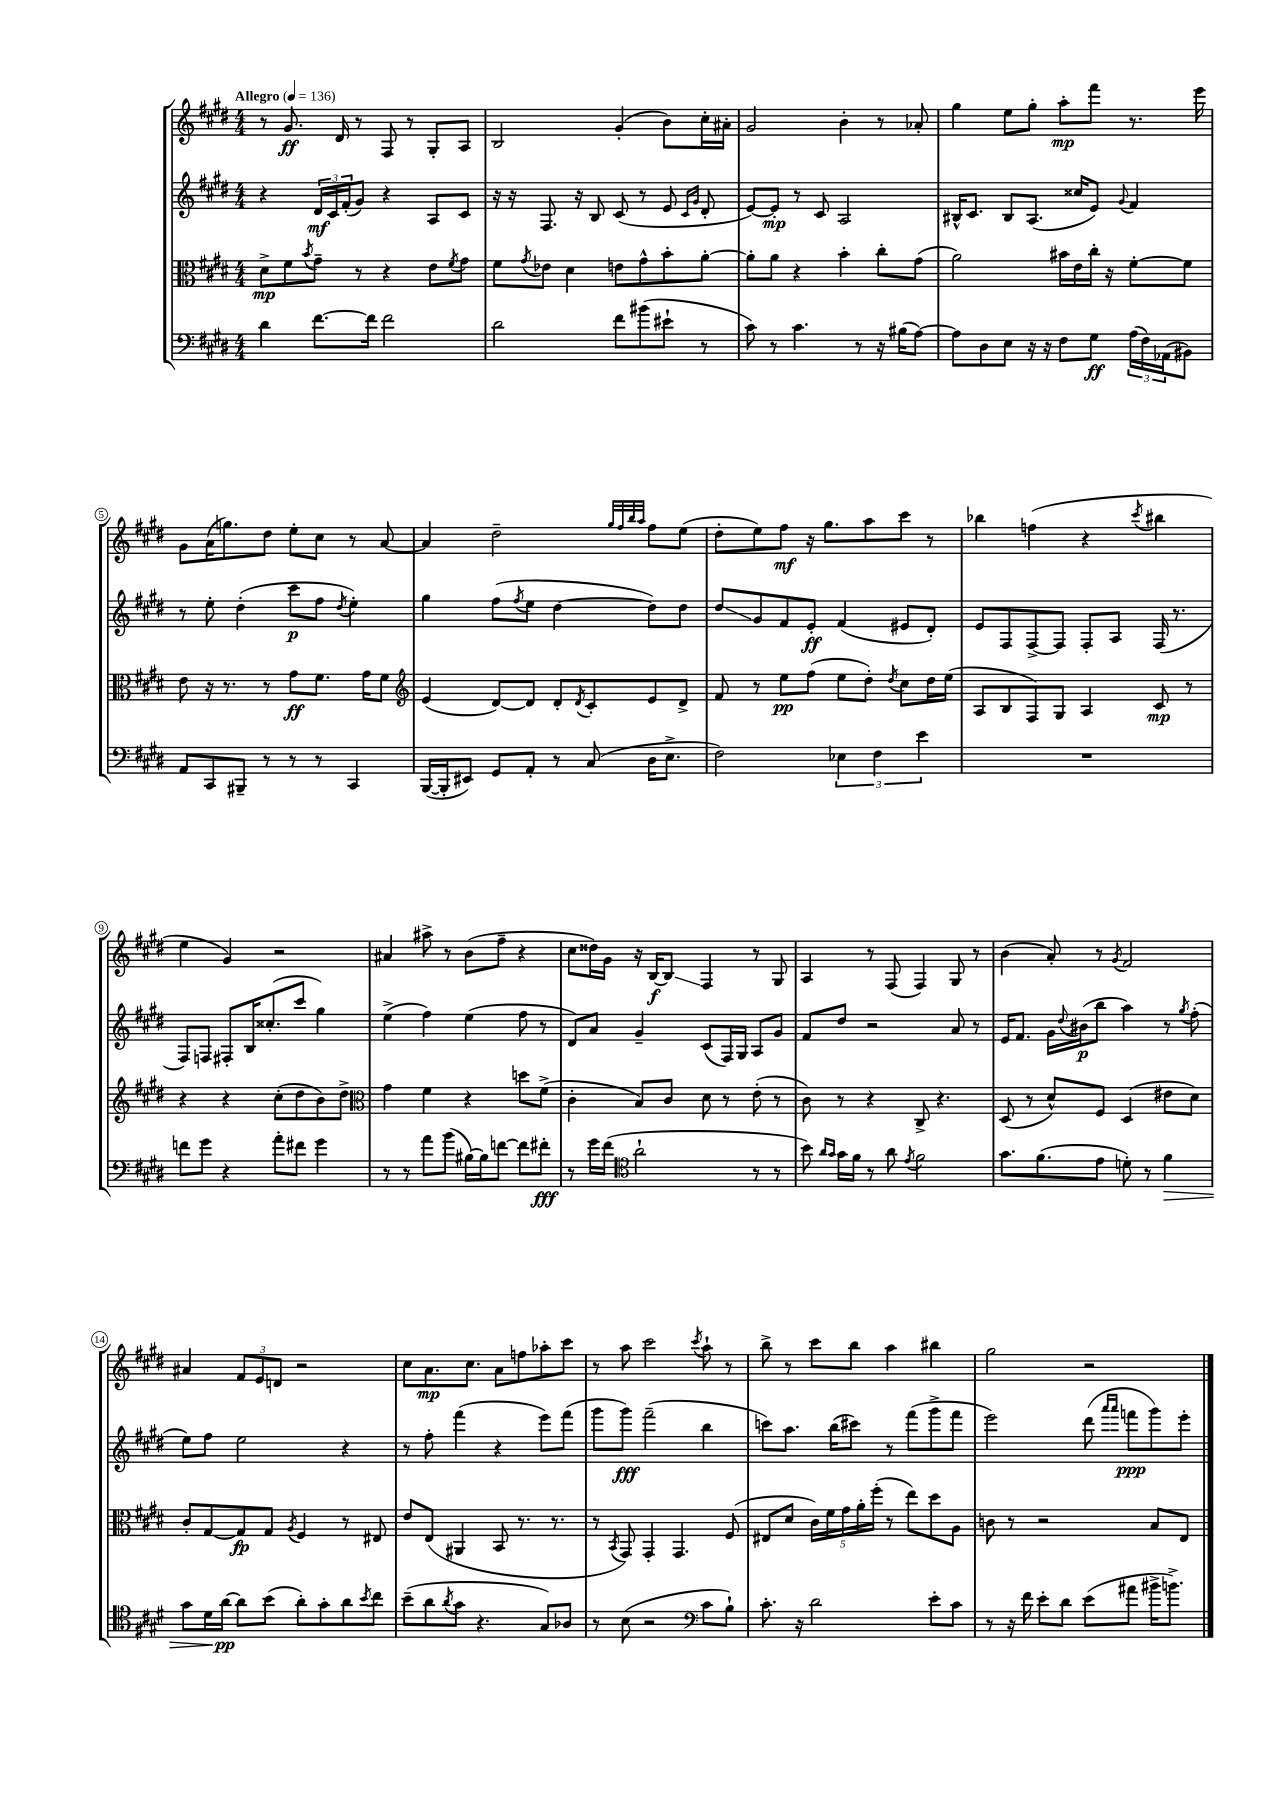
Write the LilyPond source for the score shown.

<<
\new StaffGroup <<
\new Staff = "s0" {
    \clef treble \key e \major \numericTimeSignature \time 4/4 \tempo "Allegro" 4 = 136
    r8 gis'8.\ff dis'16 r8 fis8 r8 gis8-. a8 |
    b2 gis'4-.( b'8) cis''16-. ais'16-. |
    gis'2 b'4-. r8 aes'8-. |
    gis''4 e''8 gis''8-. a''8-.\mp fis'''8 r8. e'''16 |
    gis'8 a'16( g''8.) dis''8 e''8-. cis''8 r8 a'8~ |
    a'4 dis''2-- \grace { gis''32 fis''32 b''32 a''32 } fis''8 e''8( |
    dis''8-. e''8) fis''8\mf r16 gis''8. a''8 cis'''8 r8 |
    bes''4 f''4( r4 \acciaccatura { cis'''8 } bis''4 |
    e''4 gis'4) r2 |
    ais'4 ais''8-> r8 b'8( fis''8-- r4 |
    cis''8 disis''16) gis'16 r16 b16~\f b8\glissando fis4 r8 gis8 |
    a4 r8 fis8( fis4) gis8 r8 |
    b'4( a'8-.) r8 \acciaccatura { gis'8 } fis'2 |
    ais'4 \tuplet 3/2 { fis'8 e'8 d'8 } r2 |
    cis''8 a'8.\mp cis''8. a'8 f''8 aes''8-. cis'''8 |
    r8 a''8 cis'''2 \acciaccatura { cis'''8 } a''8-! r8 |
    b''8-> r8 cis'''8 b''8 a''4 bis''4 |
    gis''2 r2 \bar "|." |
}
\new Staff = "s1" {
    \clef treble \key e \major \numericTimeSignature \time 4/4
    r4 \tuplet 3/2 { dis'16\mf cis'16 fis'16-.( } gis'8) r4 a8 cis'8 |
    r16 r16 fis8. r16 b8 cis'8( r8 e'8 \grace { cis'16 gis'16 } dis'8-. |
    e'8~) e'8-.\mp r8 cis'8 a2 |
    bis16-^ cis'8. bis8 a8.( cisis''16 e'8) \appoggiatura { gis'8 } fis'4 |
    r8 e''8-. dis''4-.( cis'''8\p fis''8 \acciaccatura { dis''8 } e''4-.) |
    gis''4 fis''8( \acciaccatura { fis''8 } e''8 dis''4~ dis''8) dis''8 |
    dis''8\glissando gis'8 fis'8 e'8-.\ff fis'4( eis'8 dis'8-.) |
    e'8 fis8 fis8~-> fis8 fis8-. a8 fis16( r8. |
    fis8) f8 fis8-. b16 cisis''8.-.( cis'''8 gis''4) |
    e''4->( fis''4) e''4( fis''8 r8 |
    dis'8) a'8 gis'4-- cis'8( fis16) gis16 a8 gis'8 |
    fis'8 dis''8 r2 a'8 r8 |
    e'16 fis'8. gis'16 \appoggiatura { dis''8 } bis'16\p( b''8 a''4) r8 \acciaccatura { gis''8 } fis''8-.( |
    e''8) fis''8 e''2 r4 |
    r8 fis''8-. fis'''4( r4 e'''8) fis'''8( |
    gis'''8 gis'''8\fff) fis'''2--( b''4 |
    c'''8) a''8. b''16( cis'''8) r8 fis'''8( gis'''8-> fis'''8 |
    e'''2) dis'''8( \grace { a'''16 a'''16 } f'''8\ppp gis'''8) e'''8-. \bar "|." |
}
\new Staff = "s2" {
    \clef alto \key e \major \numericTimeSignature \time 4/4
    dis'8->\mp fis'8 \acciaccatura { b'8 } gis'8-- r8 r4 e'8 \acciaccatura { fis'8 } gis'8 |
    fis'8 \acciaccatura { gis'8 } ees'8 dis'4 e'8 gis'8-^ b'8-. a'8~-. |
    a'8-. a'8 r4 b'4-. cis''8-. gis'8( |
    a'2) bis'16 e'16 cis''16-. r16 fis'8~-. fis'8 |
    e'8 r16 r8. r8 gis'8\ff fis'8. gis'16 fis'8 |
    \clef treble e'4( dis'8~) dis'8 dis'8-. \acciaccatura { dis'8 } cis'8-. e'8 dis'8-> |
    fis'8 r8 e''8\pp fis''8( e''8 dis''8-.) \acciaccatura { dis''8 } cis''8 dis''16 e''16( |
    a8 b8 fis8) gis8 a4 cis'8\mp r8 |
    r4 r4 cis''8-.( dis''8 b'8) dis''8-> |
    \clef alto gis'4 fis'4 r4 d''8 fis'8->( |
    cis'4-. b8) cis'8 dis'8 r8 e'8-.( r8 |
    cis'8) r8 r4 cis8-> r4. |
    dis8( r8 dis'8-^) fis8 dis4( eis'8 dis'8) |
    cis'8-. gis8~ gis8\fp gis8 \acciaccatura { a8 } fis4 r8 eis8 |
    e'8 e8( ais,4 b,8 r8. r8. |
    r8 \acciaccatura { b,8 } gis,8) gis,4-. gis,4. fis8( |
    eis8 dis'8 \tuplet 5/4 { cis'16) fis'16 gis'16 a'16-. fis''16-.( } r8 e''8) dis''8 a8 |
    c'8 r8 r2 b8 e8 \bar "|." |
}
\new Staff = "s3" {
    \clef bass \key e \major \numericTimeSignature \time 4/4
    dis'4 fis'8.~ fis'16 fis'2 |
    dis'2 fis'8 bis'8( eis'8-! r8 |
    cis'8) r8 cis'4. r8 r16 bis16( a8~) |
    a8 dis8 e8 r16 r16 fis8 gis8\ff \tuplet 3/2 { a16( fis16) aes,16( } bis,8) |
    a,8 cis,8 bis,,8-- r8 r8 r8 cis,4 |
    b,,16~( b,,16-. eis,8) gis,8 a,8-. r8 cis8( dis16 e8.-> |
    fis2) \tuplet 3/2 { ees4 fis4 e'4 } |
    R1 |
    f'8 gis'8 r4 a'8-. fis'8 gis'4 |
    r8 r8 a'8 b'8( bis16~) bis16 f'8~ f'8 fis'8-.\fff |
    r8 gis'16 fis'16( \clef tenor a'2-! r8 r8 |
    b'8) \grace { a'16 gis'16 } gis'16 fis'16 r8 a'8 \acciaccatura { e'8 } fis'2 |
    gis'8. fis'8.( e'8 d'8-.) r8 fis'4\> |
    gis'8 dis'16\! a'16~\pp a'8 b'8( a'8-.) gis'8-. a'8 \acciaccatura { b'8 } cis''8 |
    b'8--( a'8 \acciaccatura { a'8 } gis'8 r4. gis8) aes8 |
    r8 b8( r2 \clef bass cis'8 b8-!) |
    cis'8.-. r16 dis'2 e'8-. cis'8 |
    r8 r16 fis'16 e'8-. dis'8 e'8( ais'8 bis'16-> b'8.->) \bar "|." |
}
>>
>>
\layout { \context { \Score \override BarNumber.stencil = #(make-stencil-circler 0.1 0.3 ly:text-interface::print) } }
